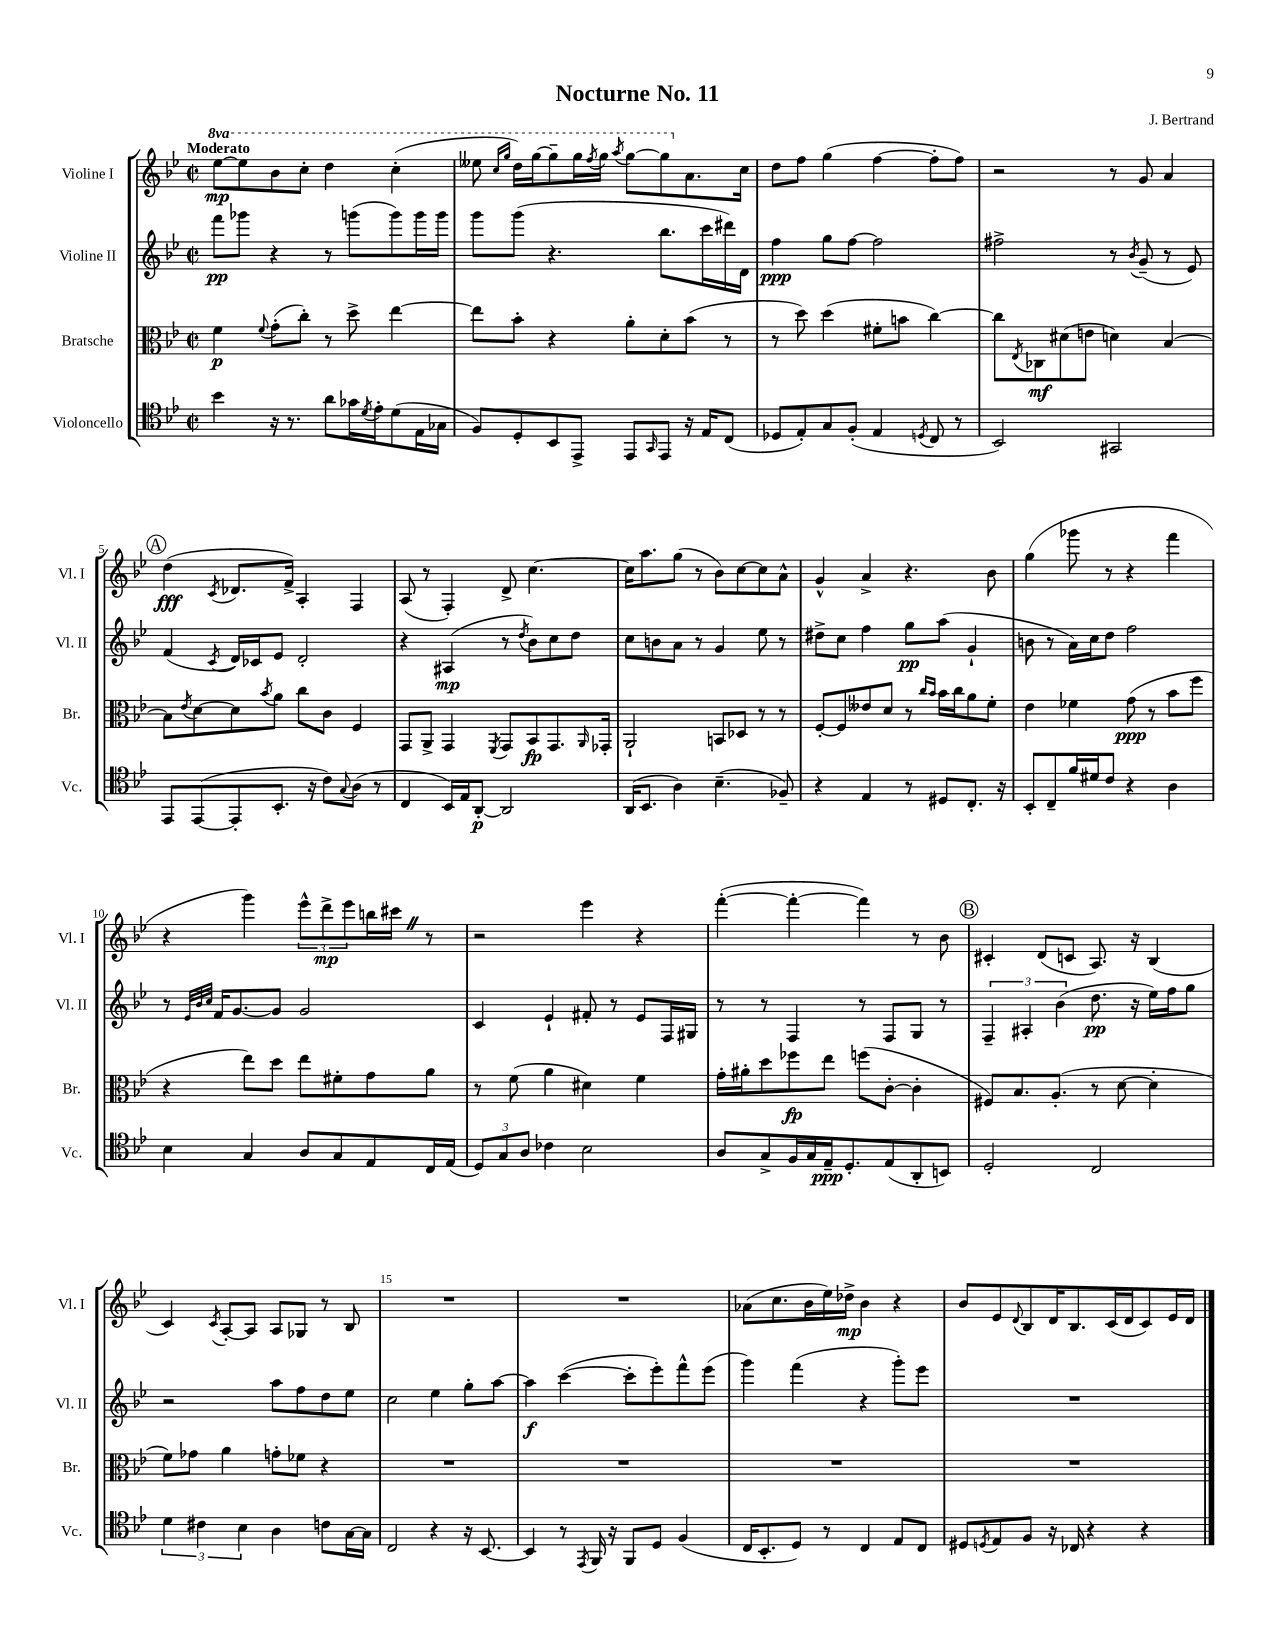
\header { title = "Nocturne No. 11" composer = "J. Bertrand" }
<<
\new StaffGroup <<
\new Staff = "s0" \with { instrumentName = "Violine I" shortInstrumentName = "Vl. I" } {
    \clef treble \key bes \major \defaultTimeSignature \time 2/2 \set Staff.ottavationMarkups = #ottavation-simple-ordinals \tempo "Moderato"
    \ottava #1 ees'''8~\mp ees'''8 bes''8 c'''8-. d'''4 c'''4-.( |
    eeses'''8 \grace { c'''16 g'''16 } d'''16) g'''16~ g'''8-- g'''16 \acciaccatura { f'''8 } g'''16 \acciaccatura { a'''8 } g'''8~ g'''8 \ottava #0 a'8. c''16 |
    d''8 f''8 g''4( f''4~ f''8-. f''8) |
    r2 r8 g'8 a'4 |
    \mark \markup { \circle "A" } d''4\fff( \acciaccatura { c'8 } des'8. f'16->) a4-. f4 |
    a8( r8 f4-.) d'8-> c''4.~ |
    c''16 a''8. g''8( r8 bes'8) c''8~ c''8 a'8-^ |
    g'4-^ a'4-> r4. bes'8 |
    g''4( ges'''8 r8 r4 f'''4 |
    r4 g'''4) \tuplet 3/2 { ees'''8-^ d'''8->\mp ees'''8 } b''16 cis'''16 \once \override BreathingSign.text = \markup { \musicglyph "scripts.caesura.straight" } \breathe r8 |
    r2 ees'''4 r4 |
    f'''4~-.( f'''4~-. f'''4) r8 bes'8 |
    \mark \markup { \circle "B" } cis'4-. d'8( c'8 a8.) r16 bes4( |
    c'4) \acciaccatura { c'8 } a8~-. a8 a8 ges8 r8 bes8 |
    R1 |
    R1 |
    aes'8( c''8. bes'16 ees''16) des''16->\mp bes'4 r4 |
    bes'8 ees'8 \appoggiatura { d'8 } bes8 d'16 bes8. c'16( d'16 c'8) ees'16 d'16 \bar "|." |
}
\new Staff = "s1" \with { instrumentName = "Violine II" shortInstrumentName = "Vl. II" } {
    \clef treble \key bes \major \defaultTimeSignature \time 2/2
    f'''8\pp ges'''8 r4 r8 g'''8( g'''8) g'''16 g'''16 |
    g'''8 g'''8( r4. bes''8. c'''16 dis'''16) d'16 |
    f''4\ppp g''8 f''8~ f''2 |
    fis''2-> r8 \acciaccatura { bes'8 } g'8--( r8 ees'8) |
    \mark \markup { \circle "A" } f'4( \acciaccatura { c'8 } d'16) ces'16 ees'8 d'2-. |
    r4 ais4\mp( r8 \acciaccatura { d''8 } bes'8) c''8 d''8 |
    c''8 b'8 a'8 r8 g'4 ees''8 r8 |
    dis''8-> c''8 f''4 g''8\pp a''8( g'4-! |
    b'8 r8 a'16) c''16 d''8 f''2 |
    r8 \grace { ees'32 bes'32 c''32 } f'16 g'8.~ g'8 g'2 |
    c'4 ees'4-! fis'8-. r8 ees'8 f16 gis16 |
    r8 r8 f4 r8 f8 g8 r8 |
    \mark \markup { \circle "B" } \tuplet 3/2 { f4-- ais4-. bes'4( } d''8.\pp r16 ees''16) f''16 g''8 |
    r2 a''8 f''8 d''8 ees''8 |
    c''2 ees''4 g''8-. a''8~ |
    a''4\f c'''4~( c'''8-. ees'''8-.) f'''8-^ ees'''8( |
    g'''4) f'''4( r4 g'''8-.) ees'''8 |
    R1 \bar "|." |
}
\new Staff = "s2" \with { instrumentName = "Bratsche" shortInstrumentName = "Br." } {
    \clef alto \key bes \major \defaultTimeSignature \time 2/2
    f'4\p \appoggiatura { f'8 } g'8-.( c''8-.) r8 d''8-> ees''4~ |
    ees''8 bes'8-. r4 a'8-. d'8-. bes'8( r8 |
    r8 d''8) d''4( fis'8-. b'8 c''4~) |
    c''8 \acciaccatura { ees8 } ces8\mf dis'8( e'8 d'4) bes4~ |
    \mark \markup { \circle "A" } bes8 \acciaccatura { ees'8 } d'8~ d'8 \acciaccatura { bes'8 } a'8 c''8 c'8 f4 |
    g,8 a,8-> g,4 \acciaccatura { f,8 } g,8 bes,8\fp g,8. \grace { a,16 } ges,16-. |
    a,2-! b,8 des8 r8 r8 |
    f8~-. f8 eeses'8 d'8 r8 \grace { c''16 bes'16 } bes'16 c''16 a'8 f'8-. |
    ees'4 fes'4 g'8\ppp( r8 bes'8 f''8 |
    r4 ees''8) d''8 ees''8 fis'8-. g'8 a'8 |
    r8 f'8( a'4 dis'4) f'4 |
    g'16-. ais'16-. d''8 fes''8\fp ees''8 f''8( c'8~-. c'4-. |
    \mark \markup { \circle "B" } fis8) bes8. a8.-.( r8 d'8~ d'4-. |
    f'8) ges'8 a'4 g'8-. fes'8 r4 |
    R1 |
    R1 |
    R1 |
    R1 \bar "|." |
}
\new Staff = "s3" \with { instrumentName = "Violoncello" shortInstrumentName = "Vc." } {
    \clef tenor \key bes \major \defaultTimeSignature \time 2/2
    bes'4 r16 r8. a'8 ges'16 \acciaccatura { d'8 } ees'16-. d'8( ees16 ges16 |
    f8) d8-. bes,8 ees,8-> ees,8 \grace { g,16 } ees,8 r16 ees16 c8( |
    des8 ees8-.) g8 f8-.( ees4 \acciaccatura { d8 } c8 r8 |
    bes,2) gis,2 |
    \mark \markup { \circle "A" } ees,8 ees,8~( ees,8-. bes,8.-. r16 c'8) \appoggiatura { g8 } a8( r8 |
    c4 bes,16) ees16 a,8~-.\p a,2 |
    a,16( bes,8. a4) bes4.--( fes8--) |
    r4 ees4 r8 dis8 c8.-. r16 |
    bes,8-. c8-- f'16 dis'16 c'8 r4 a4 |
    bes4 g4 a8 g8 ees8 c16 ees16( |
    \tuplet 3/2 { d8) g8 a8 } ces'4 bes2 |
    a8 g8-> f16 g16 ees16--\ppp d8.-. ees8( a,8-. b,8) |
    \mark \markup { \circle "B" } d2-. c2 |
    \tuplet 3/2 { d'4 cis'4 bes4 } a4 c'8 g16~ g16 |
    c2 r4 r16 bes,8.~ |
    bes,4 r8 \acciaccatura { ees,8 } f,16 r16 f,8 d8 f4( |
    c16 bes,8.-. d8) r8 c4 ees8 c8 |
    dis8 \acciaccatura { d8 } ees8 f8 r16 ces16 r4 r4 \bar "|." |
}
>>
>>
\layout { \context { \Score \override BarNumber.break-visibility = ##(#f #t #t) barNumberVisibility = #(every-nth-bar-number-visible 5) } }
